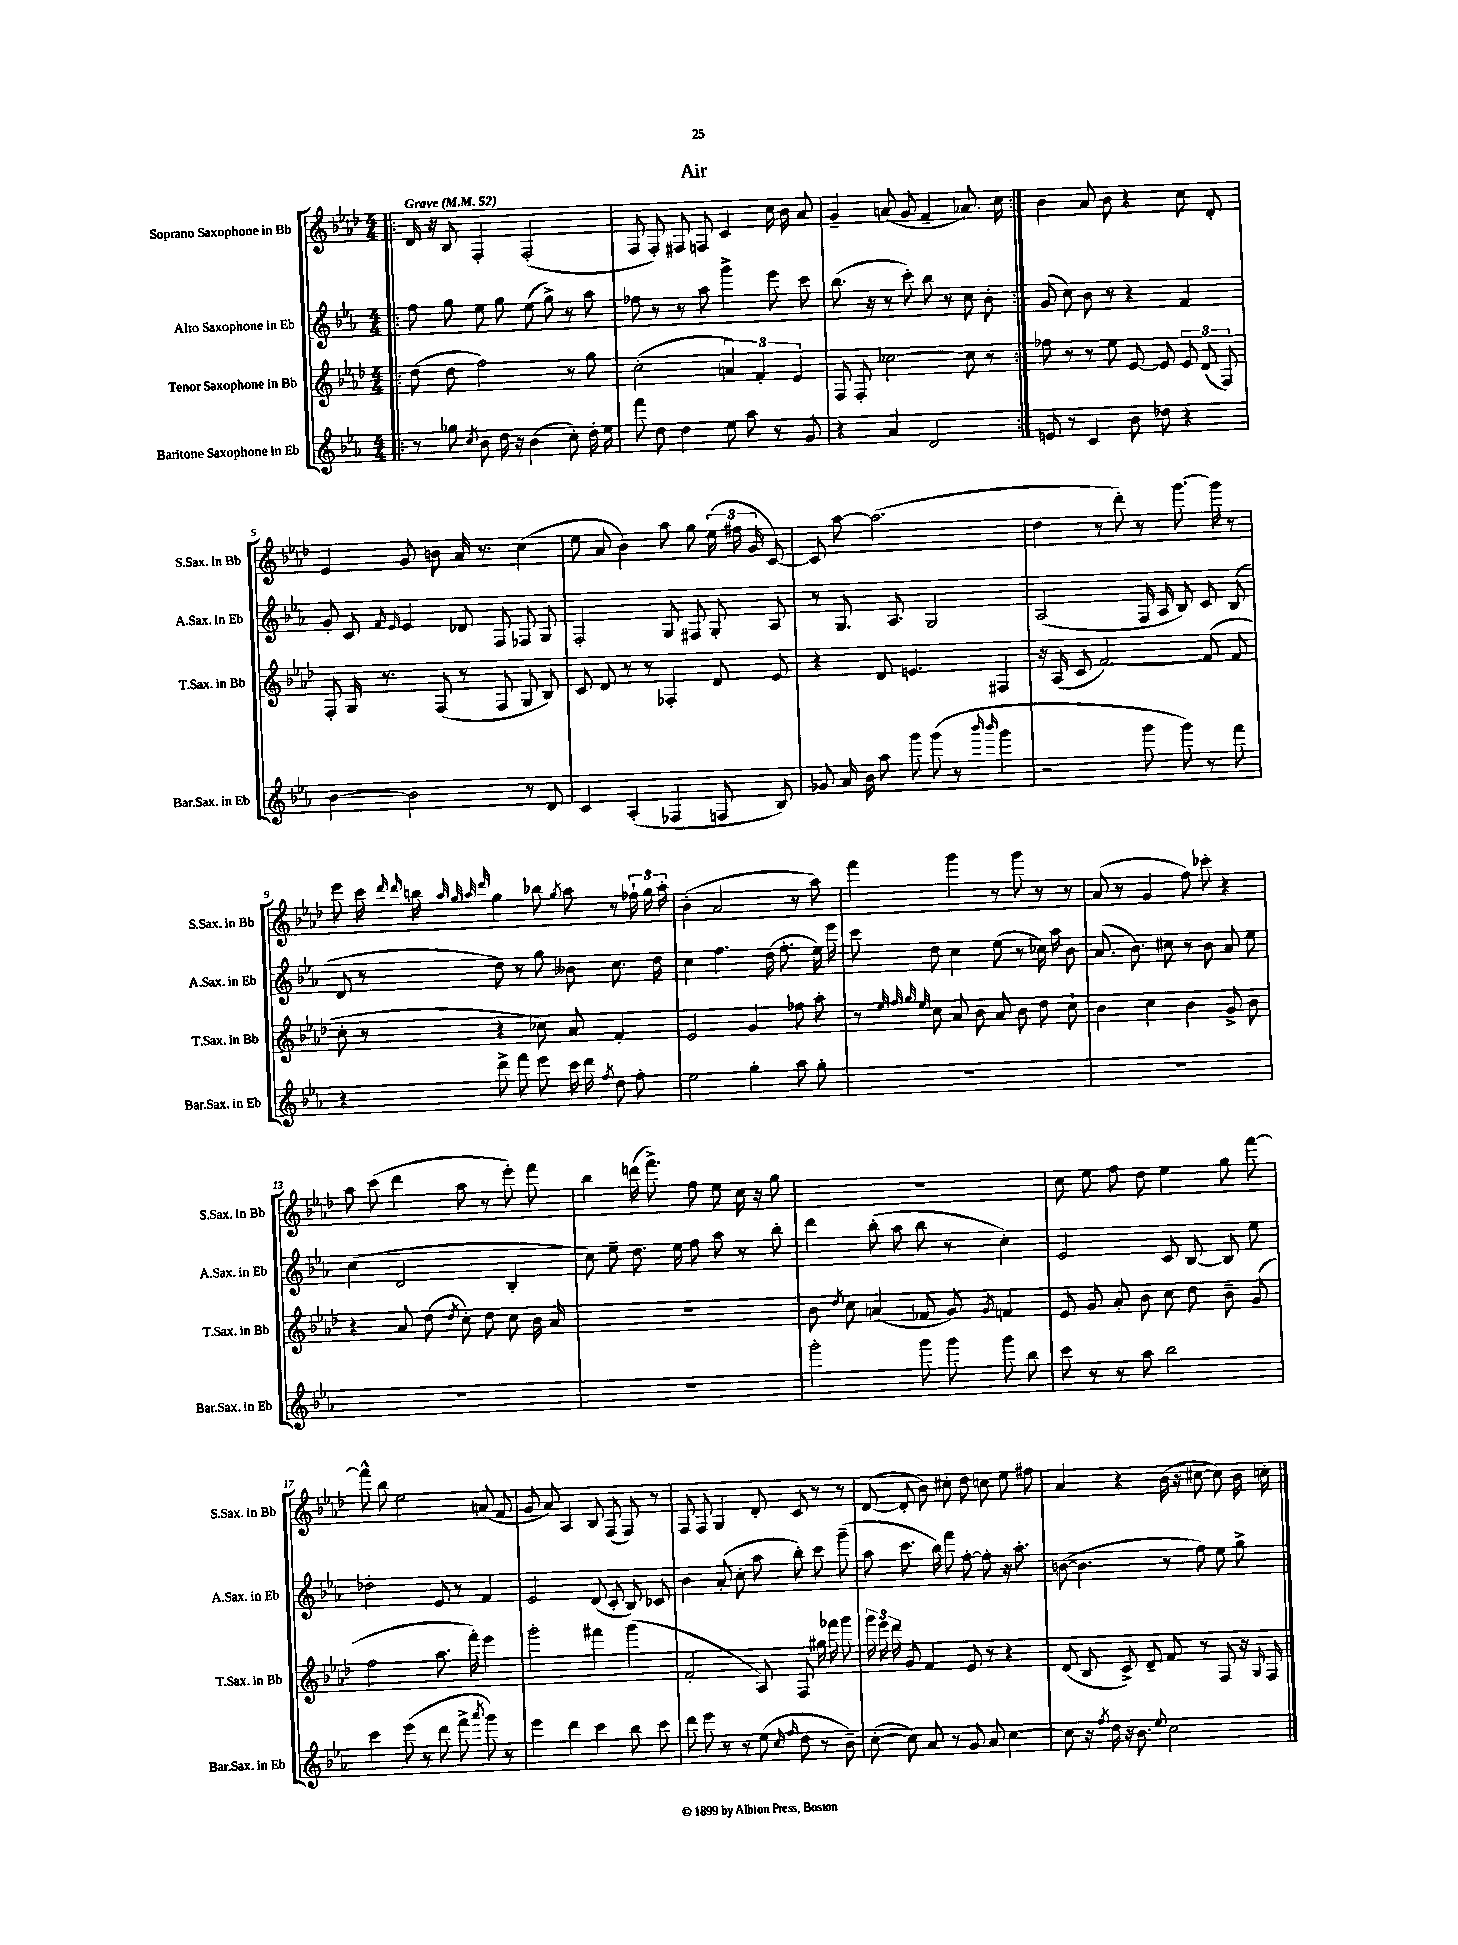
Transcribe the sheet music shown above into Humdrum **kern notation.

**kern	**kern	**kern	**kern
*staff4	*staff3	*staff2	*staff1
*clefG2	*clefG2	*clefG2	*clefG2
*k[b-e-a-]	*k[b-e-a-d-]	*k[b-e-a-]	*k[b-e-a-d-]
*M4/4	*M4/4	*M4/4	*M4/4
*MM52	*MM52	*MM52	*MM52
=!|:	=!|:	=!|:	=!|:
8r	(8dd-	8ff	16d-
.	.	.	16r
8gg-	8dd-	8gg	8B-
8qcc	.	.	.
8b-	2ff)	8ee-	4F'
16dd	.	8gg	.
16r	.	.	.
(4b-	.	(8ee-	(2F'
.	.	8gg^)	.
8cc')	8r	8r	.
16dd'	8gg	8aa-	.
16ee-	.	.	.
=	=	=	=
8fff	(2cc'	8ff-	8F
8dd	.	8r	8F')
4dd	.	8r	8F#
.	.	8aa-	8F
8ee-	6a)	4ggg^	4c
8aa-	.	.	.
.	6f'	.	.
8r	.	8eee-	16cc
.	.	.	16b-
.	6e-	.	.
8g	.	8ccc	8a-
=	=	=	=
4r	8F	(8.bb-	4g~
.	8F'	.	.
.	.	16r	.
4a-	[2cc-	8r	(8a
.	.	8ccc')	8g
2d	.	8bb-	4f~
.	.	8r	.
.	8cc-]	8cc	8.a-)
.	8r	8b-'	.
.	.	.	16cc
=:|!	=:|!	=:|!	=:|!
8e	8ff-	(8g	4b-
8r	8r	8cc)	.
4c	8r	8b-	8a-
.	8ee-	8r	8b-
8b-	[8e-	4r	4r
8dd-	8e-]	.	.
4r	12e-	4f	8cc
.	(12d-	.	.
.	.	.	8d-'
.	12F)	.	.
=	=	=	=
[4b-	8F'	8g'	4e-
.	16G	8c	.
.	8.r	.	.
.	.	16qqf	.
.	.	16qqe-	.
2b-]	.	4e-	8g
.	(8F	.	8b
.	8r	8d-	16a-
.	.	.	8.r
.	8F	8F	.
8r	8G	8F-	(4cc
8d	8B-)	8G	.
=	=	=	=
4c	8c	2F'	8ee-
.	8d-	.	8a-
(4A-'	8r	.	4b-)
.	8r	.	.
4F-	4F-'	8G	8aa-
.	.	8F#	8gg
8F	8d-	8G'	(24ee-
.	.	.	24ff#
.	.	.	24g
8B-)	8e-	8A-	[8c)
=	=	=	=
8g-	4r	8r	8c]
16a-	.	8.G	[8aa-
16b-	.	.	.
8aa-	8d-	.	(2.aa-]
.	.	8.A-	.
8ggg	4.e	.	.
(8ggg	.	2G	.
8r	.	.	.
16qqbbb-	.	.	.
16qqbbb-	.	.	.
4ggg	4F#	.	.
=	=	=	=
2r	16r	(2A-	4dd-
.	(16A-	.	.
.	8c	.	.
.	[2f)	.	8r
.	.	.	8ddd-')
8ggg	.	16F	8r
.	.	16A-	.
8ggg)	.	8B-)	[8.ggg
8r	(8f]	8c	.
.	.	.	16ggg]
8fff	8f	(8B-	8r
=	=	=	=
4r	8cc'	8d	8eee-
.	8r	8r	16ccc
.	.	.	16qqddd-
.	.	.	16qqddd-
.	.	.	16bb
.	.	.	32qqaa-
.	.	.	32qqgg
.	.	.	32qqaa-
.	.	.	32qqddd-
8ddd^	4r	8dd)	4gg
8fff	.	8r	.
8eee-	8cc-)	8gg	8bb-
.	.	.	8qgg
16ccc	8a-	8b--	8aa-
16ddd	.	.	.
8qff	.	.	.
8dd	4f'	8.cc	8r
8ff'	.	.	24ff-`
.	.	.	24gg
.	.	16dd	.
.	.	.	24aa-'
=	=	=	=
2ee-	2e-	4cc	(4b-'
.	.	4.ff	2a-
4gg'	4g	.	.
.	.	(16dd	.
.	.	8.ff'	.
8aa-	8ff-	.	8r
8gg'	8aa-'	16ee-)	8aa-)
.	.	16eee-	.
=	=	=	=
1r	8r	8ccc	4fff
.	32qqee-	.	.
.	32qqff	.	.
.	32qqgg	.	.
.	32qqee-	.	.
.	8cc	8dd	.
.	8a-	4cc	4ggg
.	8b-	.	.
.	8a-	(8ee-	8r
.	8b-	8r	8ggg
.	8dd-	16cc-)	8r
.	.	16aa-	.
.	8cc`	8b-	8r
=	=	=	=
1r	4b-	(8.a-	(8a-
.	.	.	8r
.	.	8.b-)	.
.	4cc	.	4g
.	.	8cc#	.
.	4b-	8r	8ff)
.	.	8b-	8ccc-'
.	8g^	8a-	4r
.	8b-	8ee-	.
=	=	=	=
1r	4r	(4cc	8aa-
.	.	.	(8ccc
.	8a-	2d	4ddd-
.	(8dd-	.	.
.	8qdd-	.	.
.	8cc')	.	8aa-
.	8dd-	.	8r
.	8cc	4B-'	8eee-')
.	16b-	.	8fff
.	16a-	.	.
=	=	=	=
1r	1r	8cc)	4bb-
.	.	8ee-~	.
.	.	8.dd	(16ddd
.	.	.	8.fff^)
.	.	16ee-	.
.	.	8ff	8ff
.	.	8aa-	8ee-
.	.	8r	16cc
.	.	.	16r
.	.	8bb-'	8gg
=	=	=	=
2ggg'	8b-	4ddd	1r
.	8qdd-	.	.
.	8cc	.	.
.	(4a	(8bb-'	.
.	.	8aa-	.
8ggg	8f-	8bb-	.
8ggg	8g)	8r	.
.	8qg	.	.
8ggg	4f	4cc')	.
8bb-	.	.	.
=	=	=	=
8ccc	8e-	2e-	8cc
8r	8g	.	8ee-
8r	8a-'	.	8ff
8aa-	8b-	.	8dd-
2bb-	8cc	8c	4ee-
.	8dd-	[8B-	.
.	8b-~	8B-]	8gg
.	(8g	8ee-	[8fff
=	=	=	=
4ccc	2ff	2dd-'	8fff^^]
.	.	.	8bb-
(8eee-	.	.	2ee-
8r	.	.	.
8ddd	8.aa-	8e-	.
8fff^	.	8r	.
.	16fff')	.	.
8qaaa-	.	.	.
8ggg)	4eee-	4f	(8a
8r	.	.	8f
=	=	=	=
4eee-	2ggg'	2e-	8g
.	.	.	8a-)
4ddd	.	.	4A-
4ccc	4fff#	(8d	8B-
.	.	8c'	(8F
8bb-	(4ggg	8B-)	8F)
8ccc	.	8c-	8r
=	=	=	=
8ddd	2f'	4b-	8F
8eee-	.	.	8F
8r	.	(8a-'	4G
8r	.	8cc'	.
(8ee-	8A-)	8aa-	8d-'
16qqcc	.	.	.
16qqff	.	.	.
8dd	8F	8bb-')	8c
8r	16gg#	8ccc	8r
.	16fff-	.	.
8b-~)	8ggg	(8ggg~	8r
=	=	=	=
([8cc'	24ggg	8aa-	([8d-
.	24eee-	.	.
.	24ddd-	.	.
8cc])	8g	8.ccc	8d-']
8a-	4f	.	8b-)
.	.	16bb-)	.
8r	.	8fff	8cc#'
8g	8e-	[8ff'	8dd-
8a-	8r	8ff']	8cc
[4cc	4r	16r	8ee-
.	.	8.aa-'	.
.	.	.	8ff#
=	=	=	=
8cc]	(8d-	([8b	4a-
16r	8B-	4.b]	.
8qff	.	.	.
16dd	.	.	.
16r	8c^)	.	4r
8.b-	.	.	.
.	8d-~	.	.
8qqee-	.	.	.
2cc	8f	8r	(16b-
.	.	.	16r
.	8r	8ff)	[8cc#
.	8F	8ee-	8cc#])
.	16r	8gg^	16b-
.	16qqG	.	.
.	16F	.	16cc'
==	==	==	==
*-	*-	*-	*-
